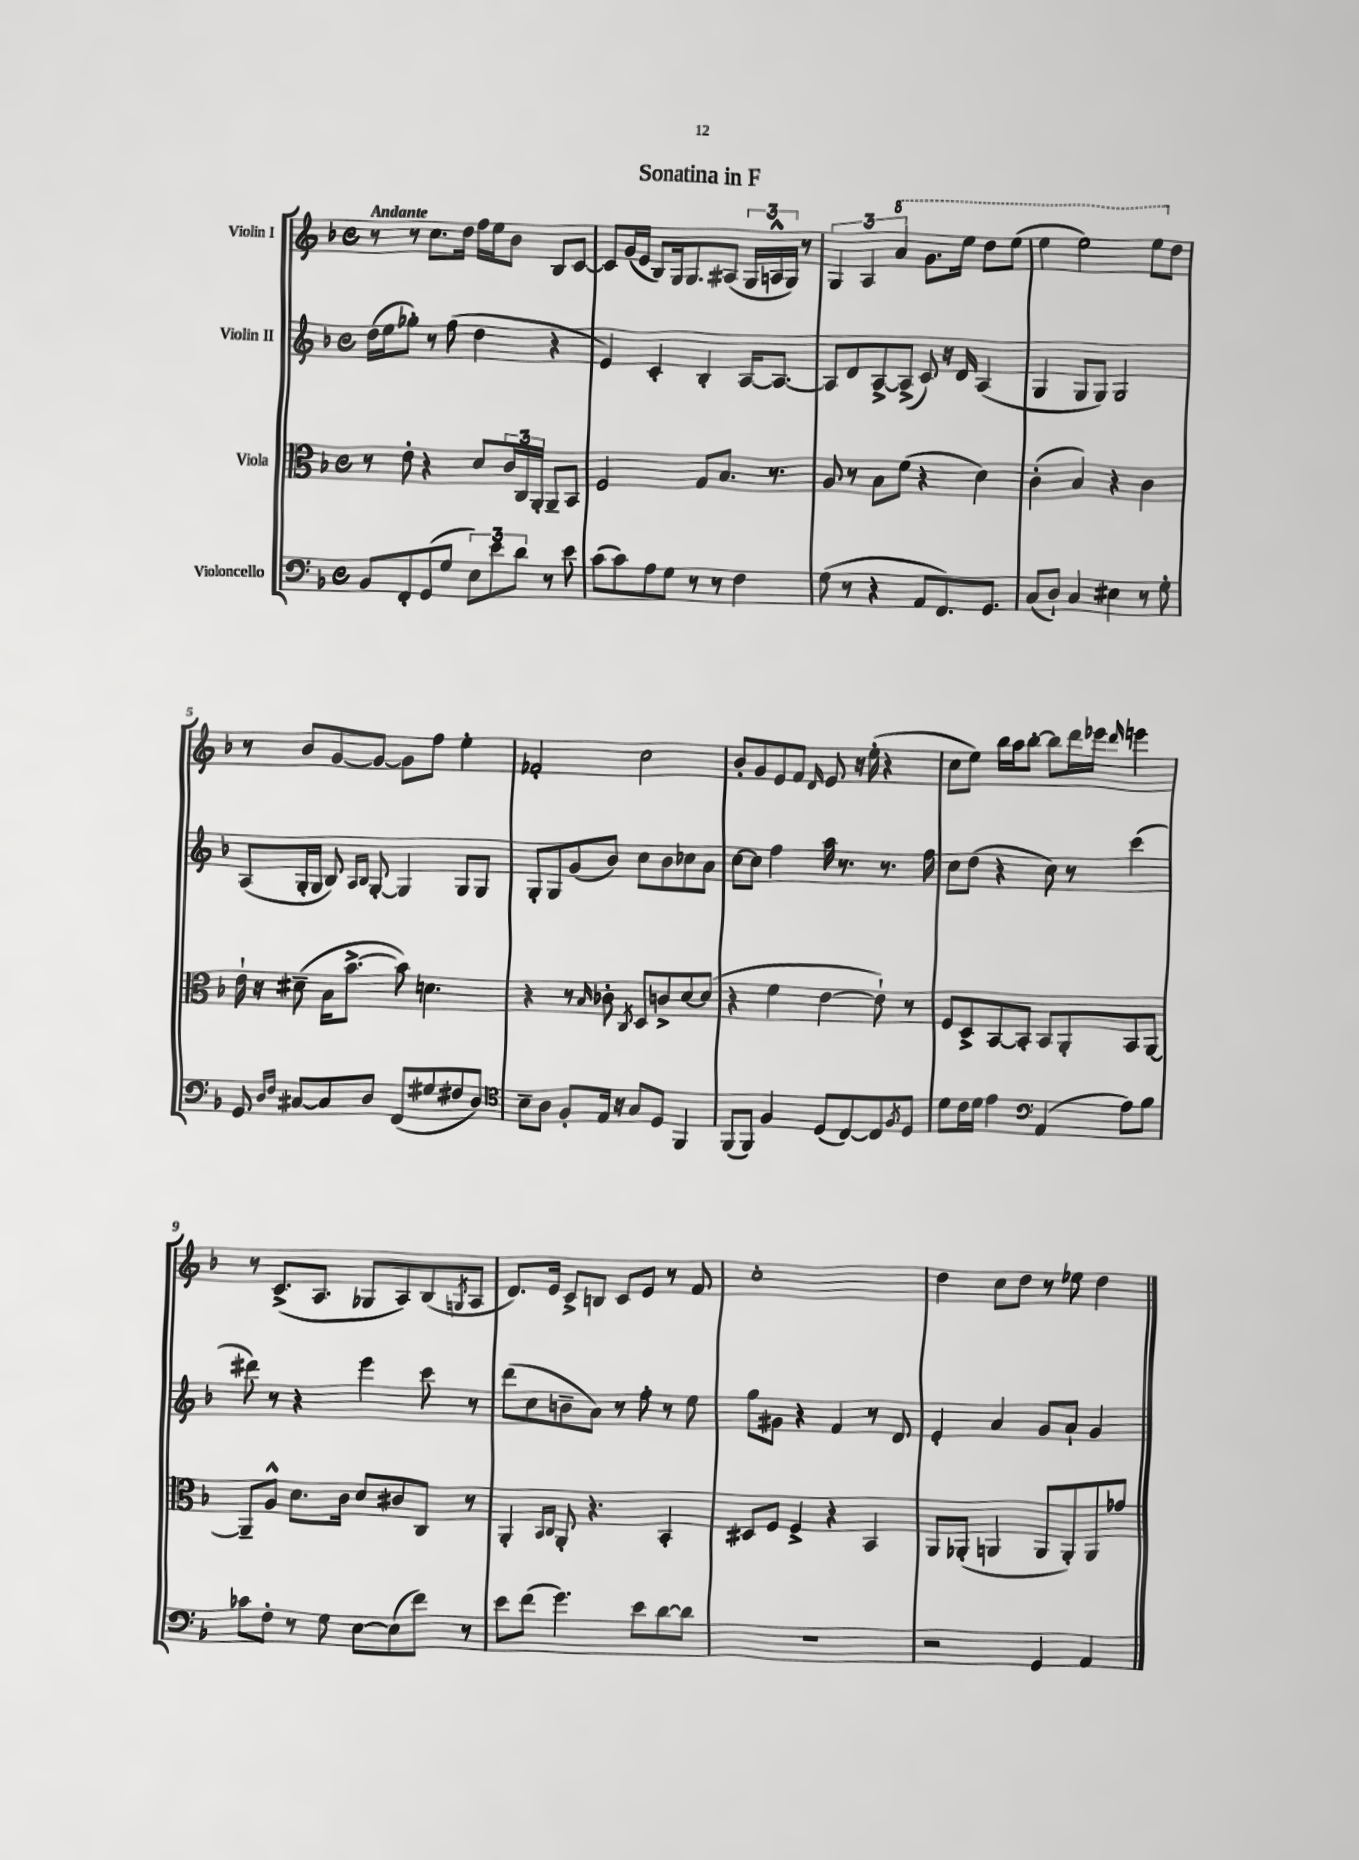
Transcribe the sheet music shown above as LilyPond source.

\header { title = "Sonatina in F" }
<<
\new StaffGroup <<
\new Staff = "s0" \with { instrumentName = "Violin I" } {
    \clef treble \key f \major \defaultTimeSignature \time 4/4 \tempo "Andante"
    r8 r8 c''8. d''16 f''16 e''16 bes'8 bes8 c'8~ |
    c'8 g'16( e'16 bes8) g16 g8. ais8( \tuplet 3/2 { g16 a16-^ g16) } r8 |
    \tuplet 3/2 { g4 a4 \ottava #1 a''4 } g''8. e'''16 d'''8 e'''8( |
    e'''4 e'''2) e'''8 \ottava #0 d''8 |
    r8 bes'8 g'8~ g'8~ g'8 f''8 e''4-. |
    fes'2-. c''2 |
    bes'8-. g'8 e'8 f'8 \grace { d'16 } e'8 r16 e''16-.( r4 |
    c''8 e''8) bes''16 a''16 bes''8~-. bes''8 d'''16 ees'''16 \grace { d'''16 } e'''4 |
    r8 c'8.->( a8. ges8 a8) bes8( \acciaccatura { g8 } a8 |
    d'8.) e'16 c'8-> b8 c'8 e'8 r8 f'8 |
    c''1-. |
    d''4 c''8 d''8 r8 ees''8 d''4 \bar "|." |
}
\new Staff = "s1" \with { instrumentName = "Violin II" } {
    \clef treble \key f \major \defaultTimeSignature \time 4/4
    d''16( e''16 ges''8-.) r8 f''8( d''4 r4 |
    e'4) c'4-. bes4-. a16~ a8.~ |
    a8 d'8 a8~-> a8->( c'8) r16 d'16 a4( |
    g4 g8 g8) g2 |
    a8( g16-. g16 bes8) \grace { a16 bes16 } g8~-. g4 g8 g8 |
    g8-. g8 g'8( bes'8) c''8 bes'8 ces''8 a'8 |
    c''8~ c''8 f''4 a''16 r8. r8. f''16 |
    c''8 d''8( r4 c''8) r8 c'''4( |
    dis'''8) r8 r4 e'''4 c'''8 r8 |
    d'''8( c''8 b'8-- a'8) r8 f''8-. r8 e''8 |
    g''8 gis'8 r4 f'4 r8 d'8 |
    e'4-. a'4 g'8 a'8-! g'4 \bar "|." |
}
\new Staff = "s2" \with { instrumentName = "Viola" } {
    \clef alto \key f \major \defaultTimeSignature \time 4/4
    r8 e'8-. r4 d'8 \tuplet 3/2 { c'16 c16 a,16-. } a,8-- bes,8 |
    f2 g8 bes8. r8. |
    a8 r8 bes8 f'8( r4 d'4) |
    c'4-.( bes4) r4 c'4 |
    e'16-! r16 dis'8--( bes16 bes'8.~-> bes'8) d'4. |
    r4 r8 \grace { bes16 } ces'8-. \acciaccatura { c8 } d8 c'8-> d'8~ d'8( |
    r4 f'4 e'4~ e'8-!) r8 |
    f8 d8-> bes,8~ bes,8-. bes,8 a,8-. bes,8 a,8~ |
    a,8-- a8-^ d'8. c'16 d'8 cis'8 c8 r8 |
    a,4-. \grace { bes,16 c16 } a,8-. r4. bes,4-. |
    dis8 f8 f4-> r4 bes,4 |
    a,8 aes,8-.( a,4 a,8 a,8-.) a,8 ges'8 \bar "|." |
}
\new Staff = "s3" \with { instrumentName = "Violoncello" } {
    \clef bass \key f \major \defaultTimeSignature \time 4/4
    bes,8 f,8-. g,8( g8 \tuplet 3/2 { e8) e'8 d'8 } r8 e'8 |
    c'8( c'8) a8 g8 r8 r8 f4 |
    g8( r8 r4 a,8 f,8.) g,8. |
    c8( d8-!) c4 eis4 r8 g8-. |
    g,8 \grace { d16 f16 } cis8~ cis8 d8 f,8( gis8 fis8 d8) |
    \clef tenor bes8-- a8 f8-. e16 r16 g8 d8 f,4 |
    f,8( f,8) f4 d8( c8~) c8 \acciaccatura { f8 } d8 |
    d'8 c'16 d'16 e'4 \clef bass a,4( a8) bes8 |
    ces'8 f8-. r8 g8 e8~ e8( f'8) r8 |
    e'8 f'8( g'4.) e'8 d'8~ d'8 |
    R1 |
    r2 g,4 a,4 \bar "|." |
}
>>
>>
